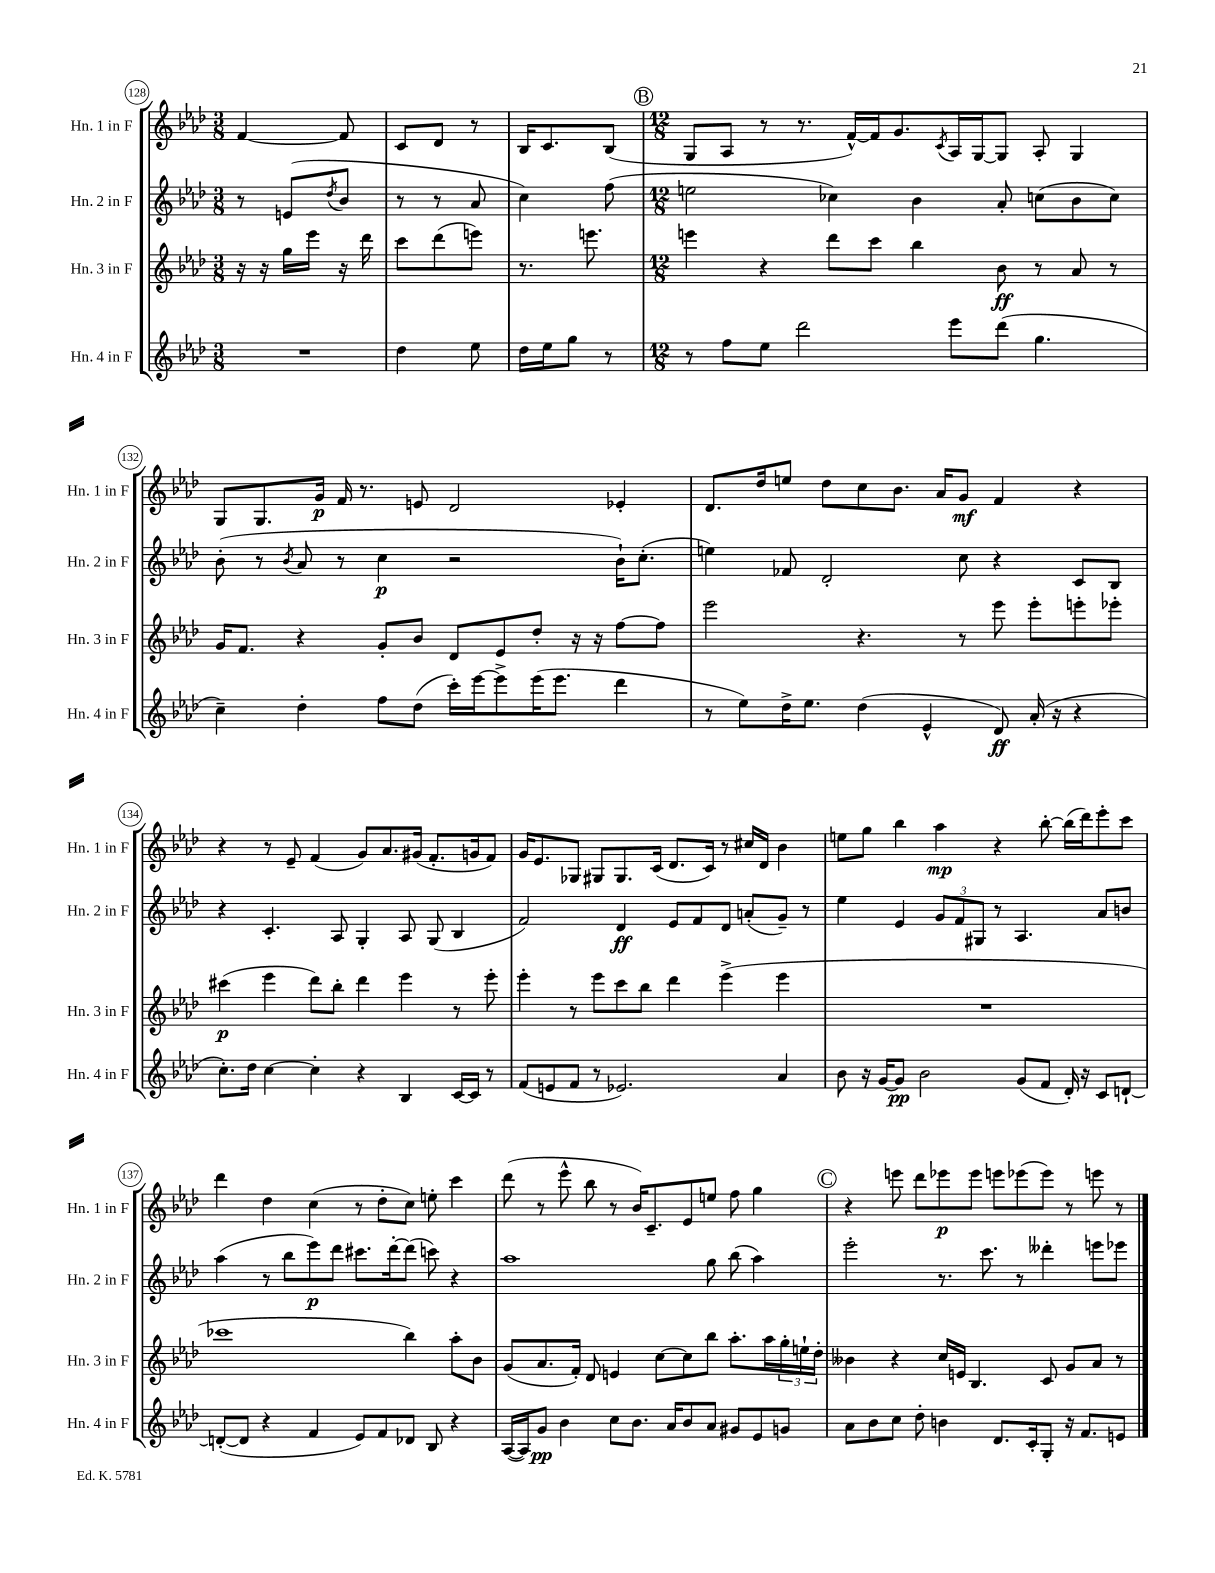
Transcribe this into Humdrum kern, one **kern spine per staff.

**kern	**kern	**kern	**kern
*staff4	*staff3	*staff2	*staff1
*clefG2	*clefG2	*clefG2	*clefG2
*k[b-e-a-d-]	*k[b-e-a-d-]	*k[b-e-a-d-]	*k[b-e-a-d-]
*M3/8	*M3/8	*M3/8	*M3/8
4.r	16r	8r	[4f
.	16r	.	.
.	16gg	(8e	.
.	16eee-	.	.
.	.	8qdd-	.
.	16r	8b-	8f]
.	16ddd-	.	.
=	=	=	=
4dd-	8ccc	8r	8c
.	(8ddd-	8r	8d-
8ee-	8eee)	8a-	8r
=	=	=	=
16dd-	8.r	4cc)	16B-
16ee-	.	.	8.c
8gg	.	.	.
.	8.eee	.	.
8r	.	(8ff	(8B-
=	=	=	=
*M12/8	*M12/8	*M12/8	*M12/8
8r	4eee	2ee	8G
8ff	.	.	8A-
8ee-	4r	.	8r
2ddd-	.	.	8.r
.	8ddd-	4cc-)	.
.	.	.	[16f^^)
.	8ccc	.	16f]
.	.	.	8.g
.	4bb-	4b-	.
.	.	.	8qc
8eee-	.	.	16A-
.	.	.	[16G
(8ddd-	8b-	8a-'	8G]
4.gg	8r	(8cc	8A-'
.	8a-	8b-	4G
.	8r	8cc)	.
=	=	=	=
4cc~)	16g	(8b-'	8G
.	8.f	.	.
.	.	8r	8.G
.	.	8qb-	.
4dd-'	4r	8a-	.
.	.	.	16g
.	.	8r	16f
.	.	.	8.r
8ff	8g'	4cc	.
(8dd-	8b-	.	8e
16ccc')	8d-	2r	2d-
[16eee-	.	.	.
8eee-^]	8e-	.	.
(16eee-	8dd-'	.	.
8.eee-	.	.	.
.	16r	.	.
.	16r	.	.
4ddd-	[8ff	16b-`)	4e-'
.	.	(8.cc'	.
.	8ff]	.	.
=	=	=	=
8r	2eee-	4ee)	8.d-
8ee-)	.	.	.
.	.	.	16dd-
16dd-^	.	8f-	8ee
8.ee-	.	.	.
.	.	2d-'	8dd-
(4dd-	4.r	.	8cc
.	.	.	8.b-
4e-^^	.	.	.
.	.	.	16a-
.	8r	8cc	8g
8d-)	8eee-	4r	4f
(16a-'	8eee-'	.	.
16r	.	.	.
4r	8eee'	8c	4r
.	8eee-'	8B-	.
=	=	=	=
8.cc')	(4ccc#	4r	4r
16dd-	.	.	.
[4cc	4eee-	4.c'	8r
.	.	.	8e-~
4cc']	8ddd-)	.	(4f
.	8bb-'	8A-	.
4r	4ddd-	4G'	8g)
.	.	.	8.a-
4B-	4eee-	8A-	.
.	.	.	(16g#
.	.	(8G	8.f'
[16c	8r	4B-	.
16c]	.	.	16g
8r	8eee-'	.	8f)
=	=	=	=
(8f	4eee-'	2f)	16g
.	.	.	8.e-
8e	.	.	.
8f	8r	.	8G-
8r	8eee-	.	8G#
2.e-)	8ccc	4d-	8.G#
.	8bb-	.	.
.	.	.	(16c
.	4ddd-	8e-	8.d-
.	.	8f	.
.	.	.	16c)
.	(4eee-^	8d-	8r
.	.	(8a'	16cc#
.	.	.	16d-
4a-	4eee-	8g~)	4b-
.	.	8r	.
=	=	=	=
8b-	1.r	4ee-	8ee
16r	.	.	8gg
[16g	.	.	.
8g]	.	4e-	4bb-
2b-	.	.	.
.	.	12g	4aa-
.	.	12f	.
.	.	12G#	.
.	.	8r	4r
(8g	.	4.A-	.
8f	.	.	[8bb-'
16d-')	.	.	(16bb-]
16r	.	.	16ddd-)
8c	.	8a-	8eee-'
[8d`	.	8b	8ccc
=	=	=	=
(8d'_	1ccc-	(4aa-	4ddd-
8d]	.	.	.
4r	.	8r	4dd-
.	.	8bb-	.
4f	.	8eee-)	(4cc
.	.	8ddd-	.
8e-)	.	8.ccc#	8r
8f	.	.	8dd-'
.	.	[16ddd-'	.
8d-	4bb-)	(8ddd-]	8cc)
8B-	.	8ccc)	8ee'
4r	8aa-'	4r	4ccc
.	8b-	.	.
=	=	=	=
([16A-	(8g	1aa-	(8ddd-
16A-])	.	.	.
8g	8.a-	.	8r
4b-	.	.	8eee-^^
.	16f')	.	.
.	8d-	.	8bb-
8cc	4e	.	8r
8.b-	.	.	16b-)
.	.	.	8.c~
.	[8cc	.	.
16a-	.	.	.
8b-	8cc]	.	8e-
8a-	8bb-	8gg	8ee
8g#	8.aa-'	(8bb-	8ff
8e-	.	4aa-)	4gg
.	16aa-	.	.
8g	24gg'	.	.
.	24ee`	.	.
.	24dd-'	.	.
=	=	=	=
8a-	4b--	2eee-'	4r
8b-	.	.	.
8cc	4r	.	8eee
8dd-'	.	.	8ddd-
4b	16cc	8.r	8eee-
.	16e	.	.
.	4.B-	.	8eee-
.	.	8.ccc	.
8.d-	.	.	8eee
.	.	8r	(8eee-
16c'	.	.	.
8G'	8c	4ddd--'	8eee-)
16r	8g	.	8r
8.f	.	.	.
.	8a-	8eee	8eee
8e	8r	8eee-	8r
==	==	==	==
*-	*-	*-	*-
